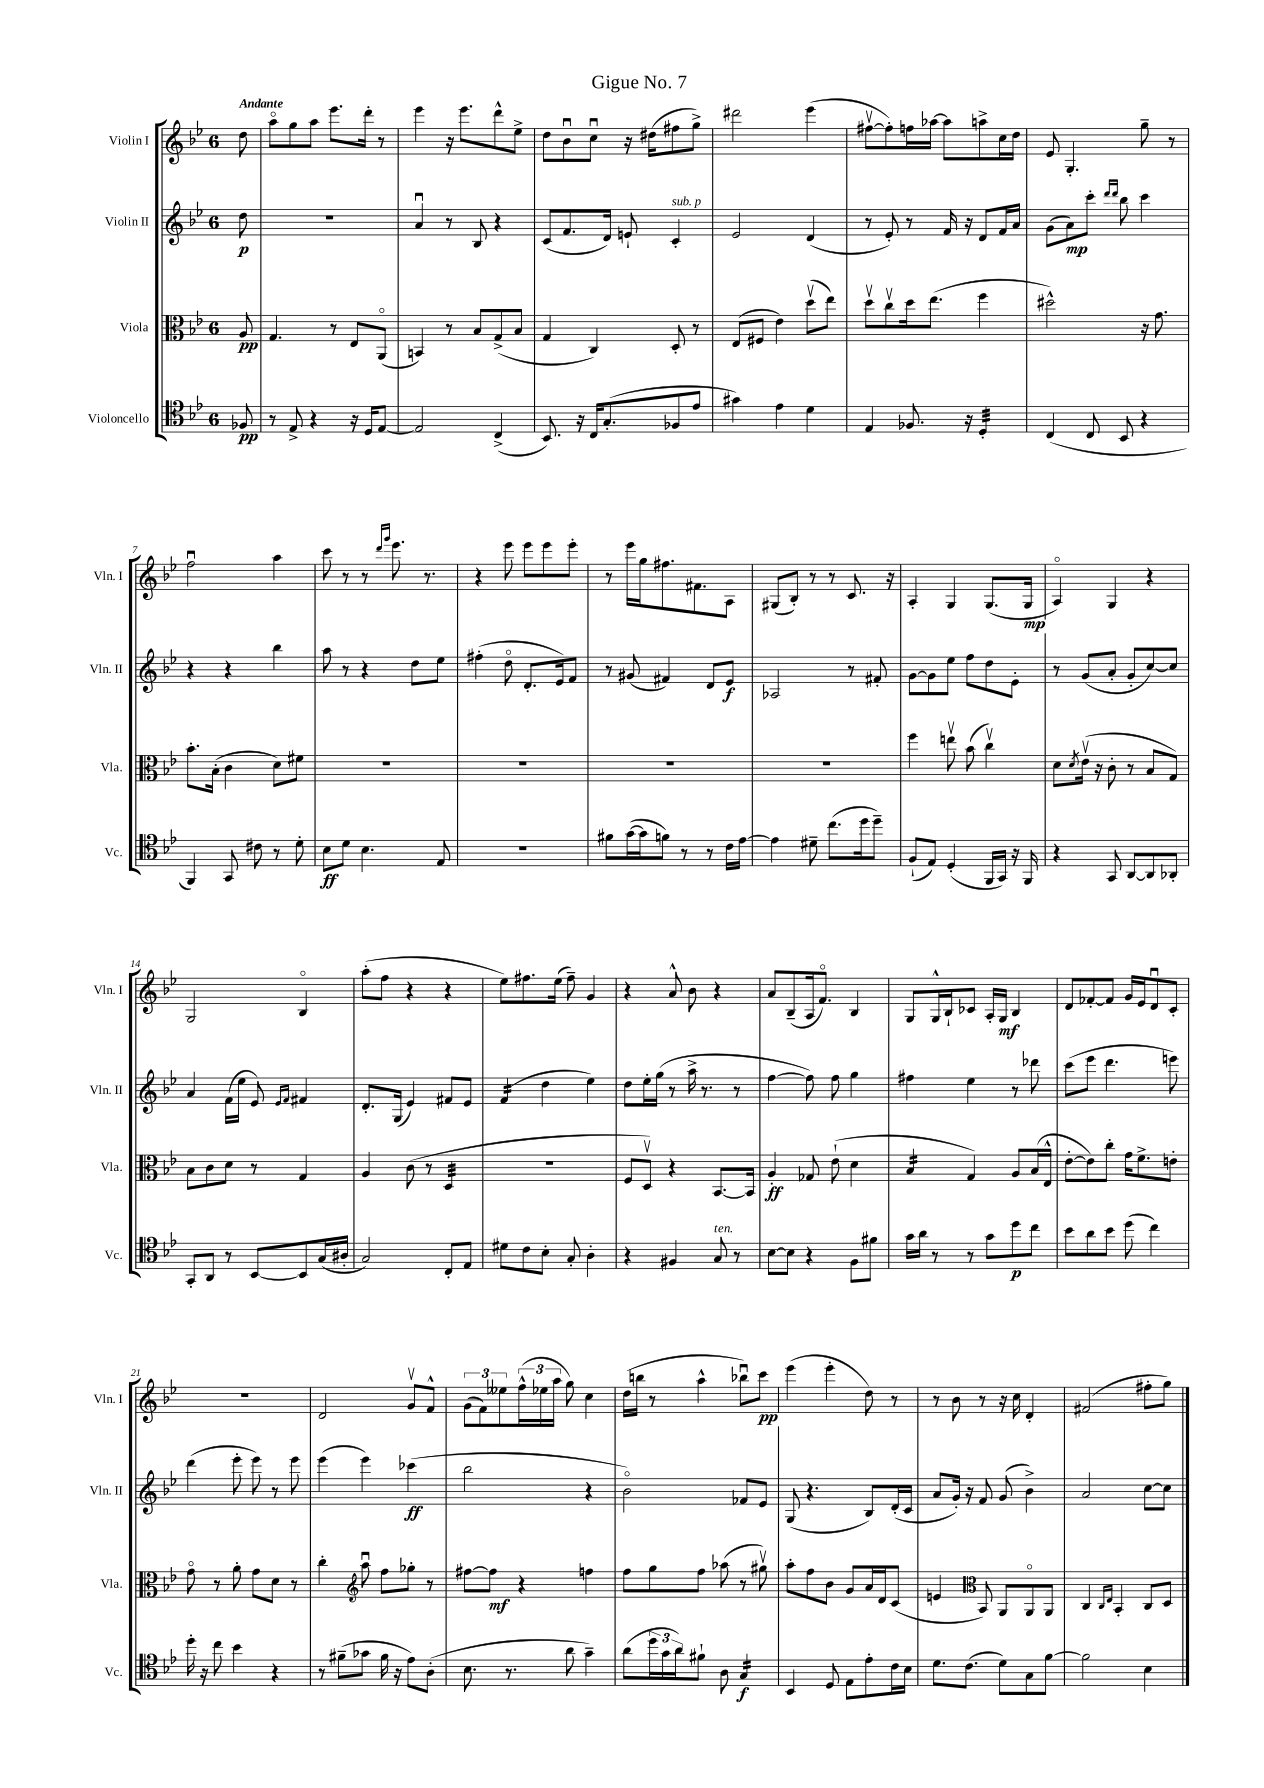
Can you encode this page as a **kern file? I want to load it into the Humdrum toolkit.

**kern	**kern	**kern	**kern
*staff4	*staff3	*staff2	*staff1
*clefC4	*clefC3	*clefG2	*clefG2
*k[b-e-]	*k[b-e-]	*k[b-e-]	*k[b-e-]
*M6/8	*M6/8	*M6/8	*M6/8
8F-	8A	8dd	8dd
=	=	=	=
8r	4.G	2.r	8aao
8E-^	.	.	8gg
4r	.	.	8aa
.	8r	.	8.eee-
16r	8E-	.	.
16D	.	.	16ddd'
[8E-	(8AAo	.	8r
=	=	=	=
2E-]	4BB)	4au	4eee-
.	8r	8r	16r
.	.	.	8.eee-
.	8B-	8B-	.
(4C^	(8G^	4r	8ddd^^
.	8B-	.	8ee-^
=	=	=	=
8.BB-)	4G	(8c	8dd
.	.	8.f	8b-u
16r	.	.	.
16C	4C)	.	8ccu
(8.G'	.	16d)	.
.	.	8e`	16r
.	.	.	(16dd#
8F-	8D'	4c'	8ff#
8e-	8r	.	8gg^)
=	=	=	=
4g#)	(8E-	2e-	2ddd#
.	8F#	.	.
4e-	4e-)	.	.
4d	(8ddv	(4d	(4eee-
.	8ee-)	.	.
=	=	=	=
4E-	8ddv	8r	[8ff#v
.	8ccv	8e-')	8ff#'])
8.F-	16dd	8r	16ff
.	(8.ee-	.	[16aa-
.	.	16f	8aa-]
16r	.	16r	.
4D'	4ff	8d	8aa^
.	.	16f	16cc
.	.	16a	16dd
=	=	=	=
(4C	2dd#^^)	(8g	8e-
.	.	8a)	4.G'
8C	.	8ccc'	.
.	.	16qqddd	.
.	.	16qqddd	.
8BB-	.	8bb-	.
4r	16r	4ccc	8gg~
.	8.g	.	.
.	.	.	8r
=	=	=	=
4FF)	8.b-'	4r	2ffu
.	(16B-'	.	.
8GG	4c	4r	.
8c#	.	.	.
8r	8d)	4bb-	4aa
8d'	8f#	.	.
=	=	=	=
8B-	2.r	8aa	8ccc
8d	.	8r	8r
4.B-	.	4r	8r
.	.	.	16qqddd
.	.	.	16qqggg
.	.	.	8.eee-
.	.	8dd	.
.	.	.	8.r
8E-	.	8ee-	.
=	=	=	=
2.r	2.r	(4ff#'	4r
.	.	8ddo	8eee-
.	.	8.d'	8eee-
.	.	.	8eee-
.	.	16e-)	.
.	.	8f	8eee-'
=	=	=	=
8f#	2.r	8r	8r
([16g	.	(8g#	16eee-
16g]	.	.	16gg
8f)	.	4f#)	8.ff#
8r	.	.	.
.	.	.	8.f#
8r	.	8d	.
16c	.	8e-	8A
[16e-	.	.	.
=	=	=	=
4e-]	2.r	2A-	(8G#
.	.	.	8B-')
8d#~	.	.	8r
(8.cc	.	.	8r
.	.	8r	8.c
16dd	.	.	.
8dd~)	.	8f#'	.
.	.	.	16r
=	=	=	=
(8F`	4ff	[8g	4A'
8E-)	.	8g]	.
(4D'	8eev	8ee-	4G
.	(8b-	8ff	.
16FF	4ccv)	8dd	(8.G
16GG)	.	.	.
16r	.	8e-'	.
16FF	.	.	16G
=	=	=	=
4r	8d	8r	4Ao)
.	8qd	.	.
.	(16e-v	(8g	.
.	16r	.	.
8GG	8c'	8a'	4G
[8AA	8r	8g'	.
8AA]	8B-	[8cc)	4r
8AA-'	8G)	8cc]	.
=	=	=	=
8GG'	8B-	4a	2G
8AA	8c	.	.
8r	8d	(16f	.
.	.	16ee-	.
[8BB-	8r	8e-)	.
.	.	16qqe-	.
.	.	16qqf	.
8BB-]	4G	4f#	4B-o
(16G	.	.	.
16A#'	.	.	.
=	=	=	=
2G)	4A	8.d'	(8aa'
.	.	.	8ff
.	.	(16G	.
.	(8c	4e-)	4r
.	8r	.	.
8C'	4D	8f#	4r
8E-	.	8e-	.
=	=	=	=
8d#	2.r	(4f	8ee-)
8c	.	.	8.ff#
8B-'	.	4dd	.
.	.	.	(16ee-
8G'	.	.	8ff#~)
4A'	.	4ee-)	4g
=	=	=	=
4r	8F	8dd	4r
.	8Dv)	16ee-'	.
.	.	(16gg	.
4F#	4r	8r	8a^^
.	.	16aa^	8b-
.	.	8.r	.
8G	[8.BB-	.	4r
8r	.	8r	.
.	16BB-]	.	.
=	=	=	=
[8B-	4A'	[4ff	8a
8B-]	.	.	(8B-~
4r	8G-	8ff])	16A
.	.	.	8.fo)
.	(8e-`	8ff	.
8F	4d	4gg	4B-
8f#	.	.	.
=	=	=	=
16g	4B-	4ff#	8G
16a	.	.	.
8r	.	.	16G^^
.	.	.	16B-`
8r	4G)	4ee-	8c-
8g	.	.	16A'
.	.	.	16G
8dd	8A	8r	4B-
8cc	(16B-	8ddd-	.
.	16E-^^	.	.
=	=	=	=
8b-	[8e-'	(8ccc	8d
8a	8e-])	8eee-	[8f-'
8b-	8cc'	4.ddd	8f-]
(8dd	16g	.	16g
.	8.f^	.	16e-
4cc)	.	.	8du
.	8e'	8eee)	8c'
=	=	=	=
16dd'	8go	(4ddd	2.r
16r	.	.	.
8cc	8r	.	.
4b-	8a'	8eee-'	.
.	8g	8eee-)	.
4r	8d	8r	.
.	8r	8eee-	.
=	=	=	=
8r	4cc'	(4eee-	2d
(8f#~	.	.	.
*	*clefG2	*	*
8g-	8aau	4eee-)	.
16f#	8ff	.	.
16r	.	.	.
8e-)	8gg-'	(4ccc-	8gv
(8A'	8r	.	8f^^
=	=	=	=
8.B-	[8ff#	2bb-	(12g
.	.	.	12f)
.	8ff#]	.	.
.	.	.	12ee--
8.r	.	.	.
.	4r	.	(24ff^^
.	.	.	24ee-
.	.	.	24aa
8a	.	.	8gg)
4g~)	4ff	4r	4cc
=	=	=	=
(8a	8ff	2b-o)	(16dd
.	.	.	16bb
24dd	8gg	.	8r
24g	.	.	.
24a)	.	.	.
8f#`	8ff	.	4aa^^
8A	(8aa-	.	.
4G	8r	8f-	8bb-u)
.	8gg#v)	8e-	8ccc
=	=	=	=
4BB-	8aa'	(8G	(4eee-
.	8ff	4.r	.
8D	8b-	.	4eee-'
8E-	8g	.	.
8e-'	16a	8B-)	8dd)
.	16d	.	.
16c	(8c	(16d'	8r
16B-	.	16c	.
=	=	=	=
8.d	4e	8a	8r
.	.	16g')	8b-
(8.c	.	16r	.
*	*clefC3	*	*
.	8BB-)	8f	8r
8d)	8AA	(8g	16r
.	.	.	16cc
8G	8AAo	4b-^)	4d'
[8f	8AA	.	.
=	=	=	=
2f]	4C	2a	(2f#
.	16qqC	.	.
.	16qqE-	.	.
.	4BB-'	.	.
4B-	8C	[8cc	8ff#'
.	8D	8cc]	8gg)
==	==	==	==
*-	*-	*-	*-
